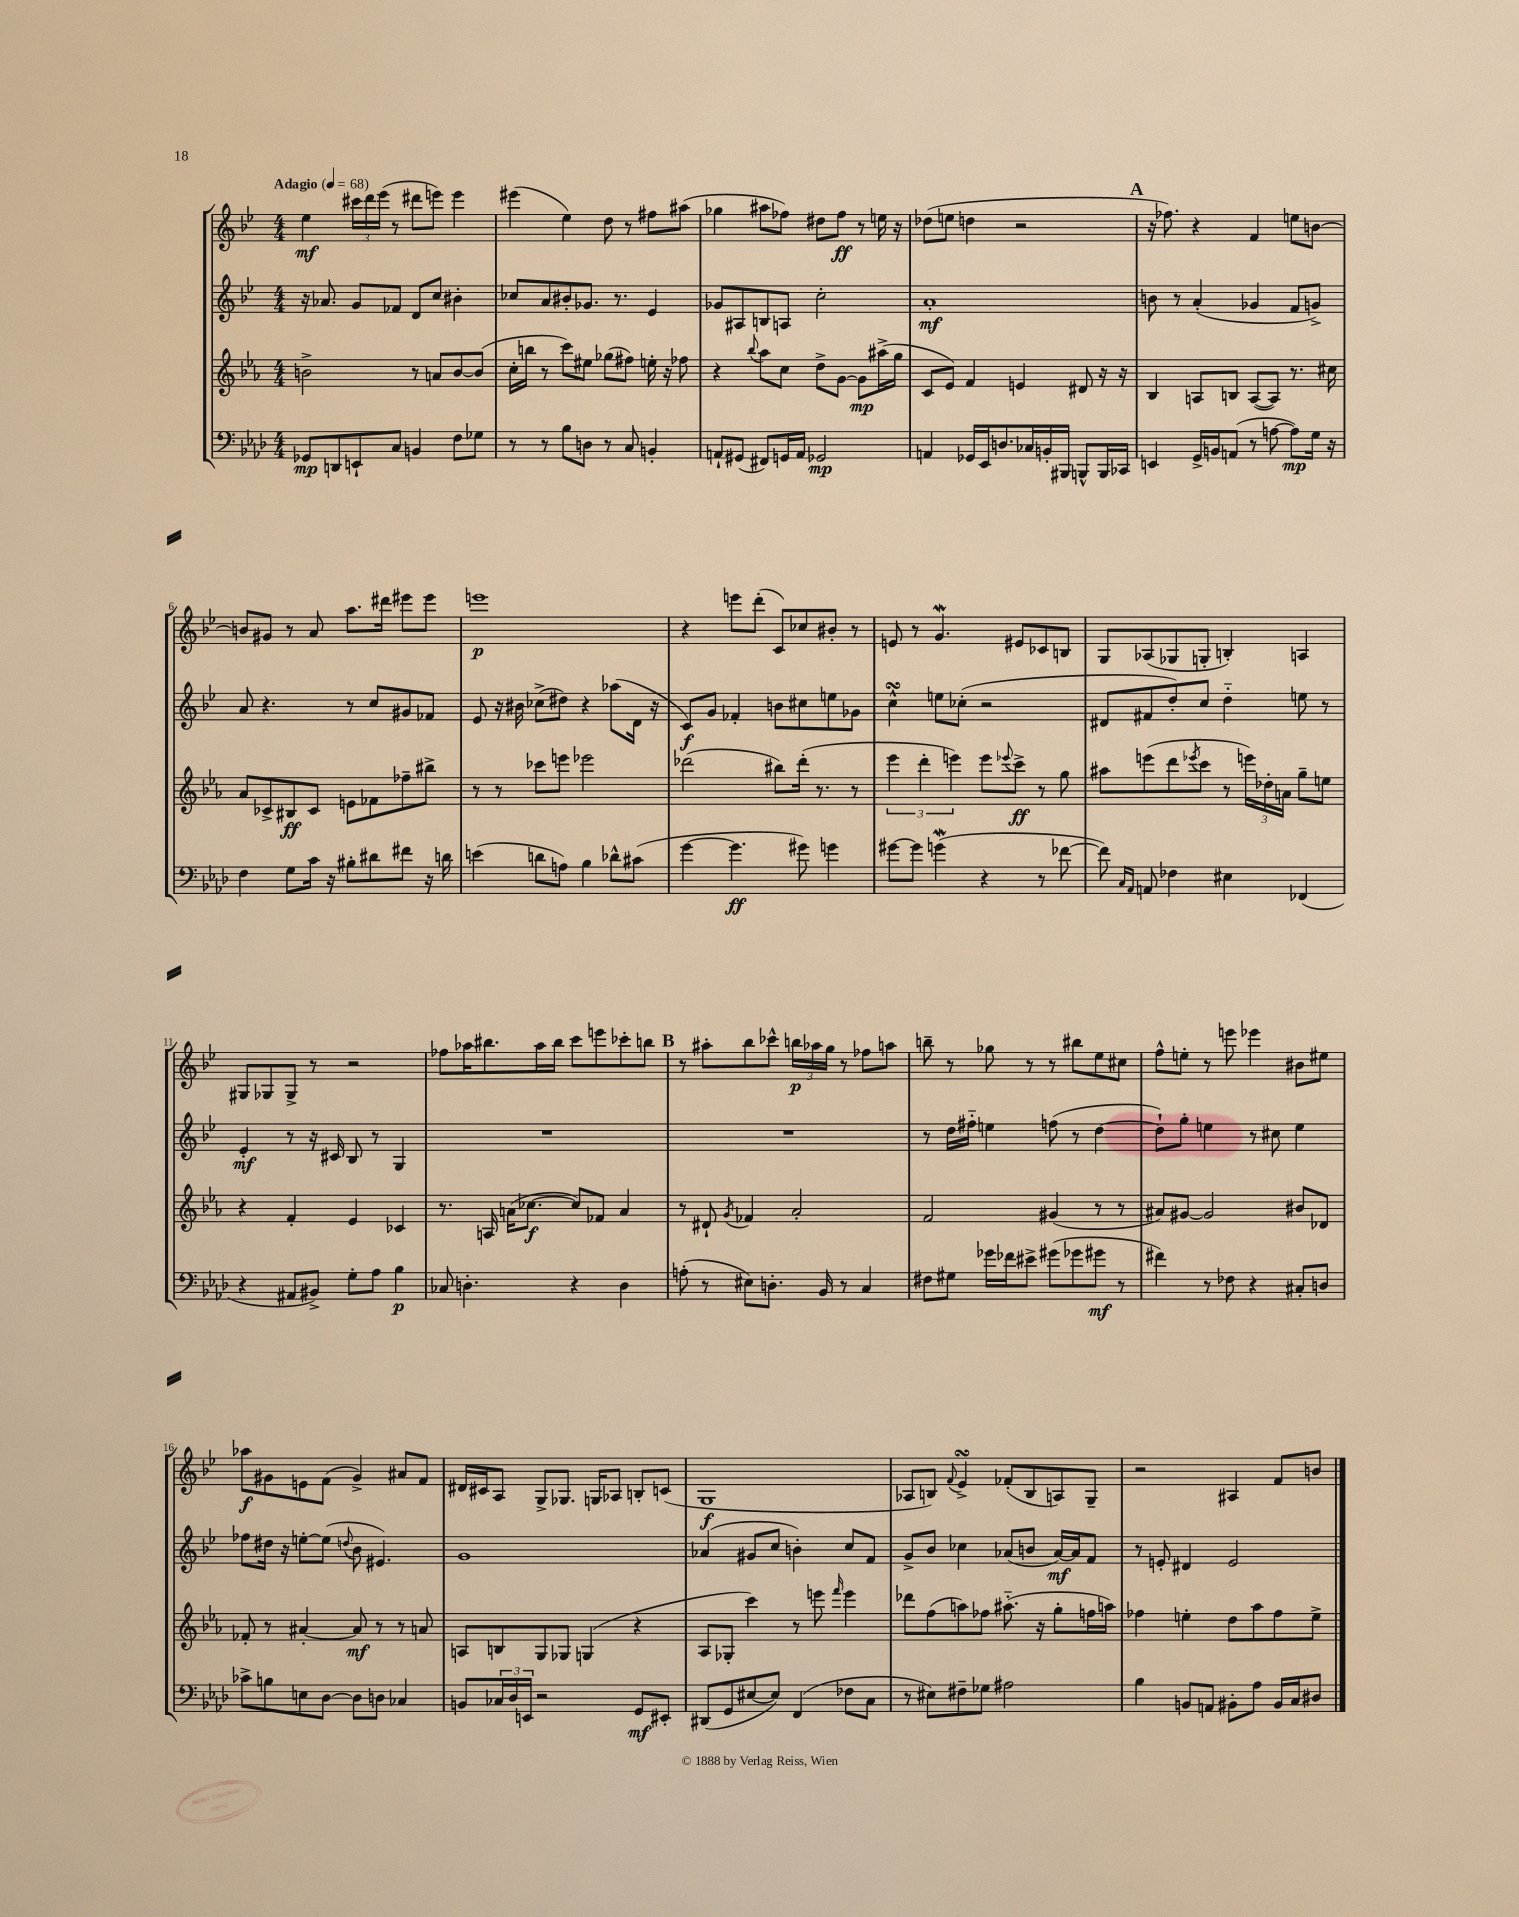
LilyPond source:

<<
\new StaffGroup <<
\new Staff = "s0" {
    \clef treble \key bes \major \numericTimeSignature \time 4/4 \tempo "Adagio" 4 = 68
    ees''4\mf \tuplet 3/2 { cis'''16 d'''16 ees'''16( } r8 dis'''8 e'''8) e'''4 |
    eis'''4( ees''4) d''8 r8 fis''8 ais''8( |
    ges''4 ais''8 fes''8) dis''8 fes''8\ff r8 e''16 r16 |
    des''8( e''8 d''4 r2 |
    \mark \markup { \bold "A" } r16 fes''8.) r4 f'4 e''8 b'8~ |
    b'8 gis'8 r8 a'8 a''8. dis'''16 eis'''8 eis'''8 |
    e'''1\p |
    r4 e'''8 d'''8-.( c'8) ces''8 bis'8-. r8 |
    e'8 r8 g'4.\mordent eis'8 ces'8 b8 |
    g8 aes8( ges8 g8-. b4-.) a4 |
    gis8 ges8 ges8-> r8 r2 |
    fes''8 aes''16 bis''8. aes''16 bis''16 c'''8 e'''8 ces'''8-. b''8 |
    \mark \markup { \bold "B" } r8 ais''8-. bes''8 ces'''8-^ \tuplet 3/2 { b''16\p aes''16 g''16 } r8 fes''8 a''8 |
    b''8-- r8 ges''8 r8 r8 bis''8 ees''8 cis''8 |
    f''8-^ e''8-. r8 e'''8 ees'''4 bis'8 eis''8 |
    aes''8\f gis'8 e'8 f'8( gis'4->) ais'8 f'8 |
    dis'16 cis'16 a8 g8-> ges8. g16 aes8 b8-. c'8( |
    g1\f |
    aes8 b8) \appoggiatura { f'8 } ees'4->\turn fes'8-.( b8 a8) g8-- |
    r2 ais4 f'8 b'8 \bar "|." |
}
\new Staff = "s1" {
    \clef treble \key bes \major \numericTimeSignature \time 4/4
    r16 aes'8. g'8 fes'8 d'8 c''8 bis'4-. |
    ces''8 a'8 bis'8-. ges'8. r8. ees'4 |
    ges'8 ais8 b8 a8 c''2-. |
    a'1-.\mf |
    \mark \markup { \bold "A" } b'8 r8 a'4-.( ges'4 f'8 g'8->) |
    a'8 r4. r8 c''8 gis'8 fes'8 |
    ees'8 r16 bis'16 ces''8->( dis''8) r4 aes''8( d'16 r16 |
    c'8\f) g'8 fes'4-. b'8 cis''8 e''8 ges'8 |
    c''4-^\turn e''8 ces''8-.( r2 |
    dis'8 fis'8 d''8-.) c''8 d''4-_ e''8 r8 |
    ees'4-.\mf r8 r16 cis'16 bes8 r8 g4 |
    R1 |
    \mark \markup { \bold "B" } R1 |
    r8 d''16 fis''16-_ e''4 f''8( r8 d''4~ |
    d''8-!) g''8-. e''4 r8 cis''8 e''4 |
    fes''8 dis''16 r16 e''8~-. e''8( \appoggiatura { d''8 } bes'8 eis'4.) |
    g'1 |
    aes'4( gis'8 c''8 b'4-.) c''8 f'8 |
    g'8-> bes'8 ces''4 aes'8( b'8 aes'16~\mf) aes'16 f'8 |
    r8 e'8-. dis'4 e'2 \bar "|." |
}
\new Staff = "s2" {
    \clef treble \key ees \major \numericTimeSignature \time 4/4
    b'2-> r8 a'8 b'8~ b'8( |
    c''16-. b''16 r8 c'''8) eis''8 ges''8( fis''8) e''16-. r16 fes''8 |
    r4 \appoggiatura { bes''8 } aes''8 c''8 d''8-> g'8~ g'8\mp ais''16->( g''16 |
    c'8 ees'8) f'4 e'4 dis'8 r16 r16 |
    \mark \markup { \bold "A" } bes4 a8 b8 a8~( a8) r8. cis''16 |
    aes'8 ces'8-> bis8\ff ces'8 e'8 fes'8 fes''8-- bis''8-> |
    r8 r8 ces'''8 e'''8 ees'''2 |
    des'''2( bis''8) des'''16-.( r8. r8 |
    \tuplet 3/2 { ees'''4 d'''4-. e'''4) } e'''8 \appoggiatura { ees'''8 } c'''8->\ff r8 g''8 |
    ais''8 e'''8( d'''8 \acciaccatura { ees'''8 } c'''8 r8 \tuplet 3/2 { e'''16) des''16-. a'16 } g''8-- e''8 |
    r4 f'4-. ees'4 ces'4 |
    r8. a16 a'16( ces''8.~\f ces''8) fes'8 a'4 |
    \mark \markup { \bold "B" } r8 dis'8-! \acciaccatura { g'8 } fes'4 aes'2-. |
    f'2 gis'4( r8 r8 |
    ais'8) gis'8~ gis'2 bis'8 des'8 |
    fes'8-. r8 ais'4~-. ais'8\mf r8 r8 a'8 |
    a8 b8 g8 ges8 g4( r4 |
    aes8 ges8-. c'''4) r8 e'''8 \grace { f'''16 } e'''4 |
    des'''8 f''8( a''8) fes''8 ais''8.-_( r16 g''8-. f''16 a''16) |
    fes''4 e''4-. d''8 aes''8 fes''8 e''8-> \bar "|." |
}
\new Staff = "s3" {
    \clef bass \key aes \major \numericTimeSignature \time 4/4
    ges,8\mp d,8 e,8-! c8 b,4 f8 ges8 |
    r8 r8 bes8 d8 r8 c8 b,4-. |
    a,8-! gis,8( fis,8) g,16 a,16 ges,2\mp |
    a,4 ges,16 ees,16 d8. ces16 b,16-. bis,,16 b,,8-^ b,,16 ces,16 |
    \mark \markup { \bold "A" } e,4 g,16-> b,16 a,8( r8 a8~ a8\mp) g16 r16 |
    f4 g8 c'16 r16 bis8-. dis'8 fis'8 r16 d'16 |
    e'4( d'8 a8) bes4 des'8-^ cis'8( |
    g'4~ g'4.\ff gis'8) g'4 |
    gis'8~ gis'8 g'4\mordent( r4 r8 fes'8~ |
    fes'8) \grace { c16 aes,16 } a,8 fes4 eis4 fes,4( |
    r4 ais,8 bis,8->) g8-. aes8 bes4\p |
    ces8 d4.-. r4 d4 |
    \mark \markup { \bold "B" } a8-.( r8 eis8) d8.-. bes,16 r8 c4 |
    fis8 gis8 ges'16 fes'16 eis'8-> gis'8( ges'8 gis'8\mf r8 |
    fis'4) r8 fes8 r4 cis8-. d8 |
    ces'8-> b8 e8 des8~ des8 d8 ces4 |
    b,8 \tuplet 3/2 { ces16 des16 e,16 } r2 g,8\mf eis,8-. |
    dis,8( g,8 eis8~ eis8) f,4( fes8 c8 |
    r8 eis8) fis8-- ges8 ais2 |
    bes4 b,8 a,8 bis,8-. aes8 bis,16 c16 dis8 \bar "|." |
}
>>
>>
